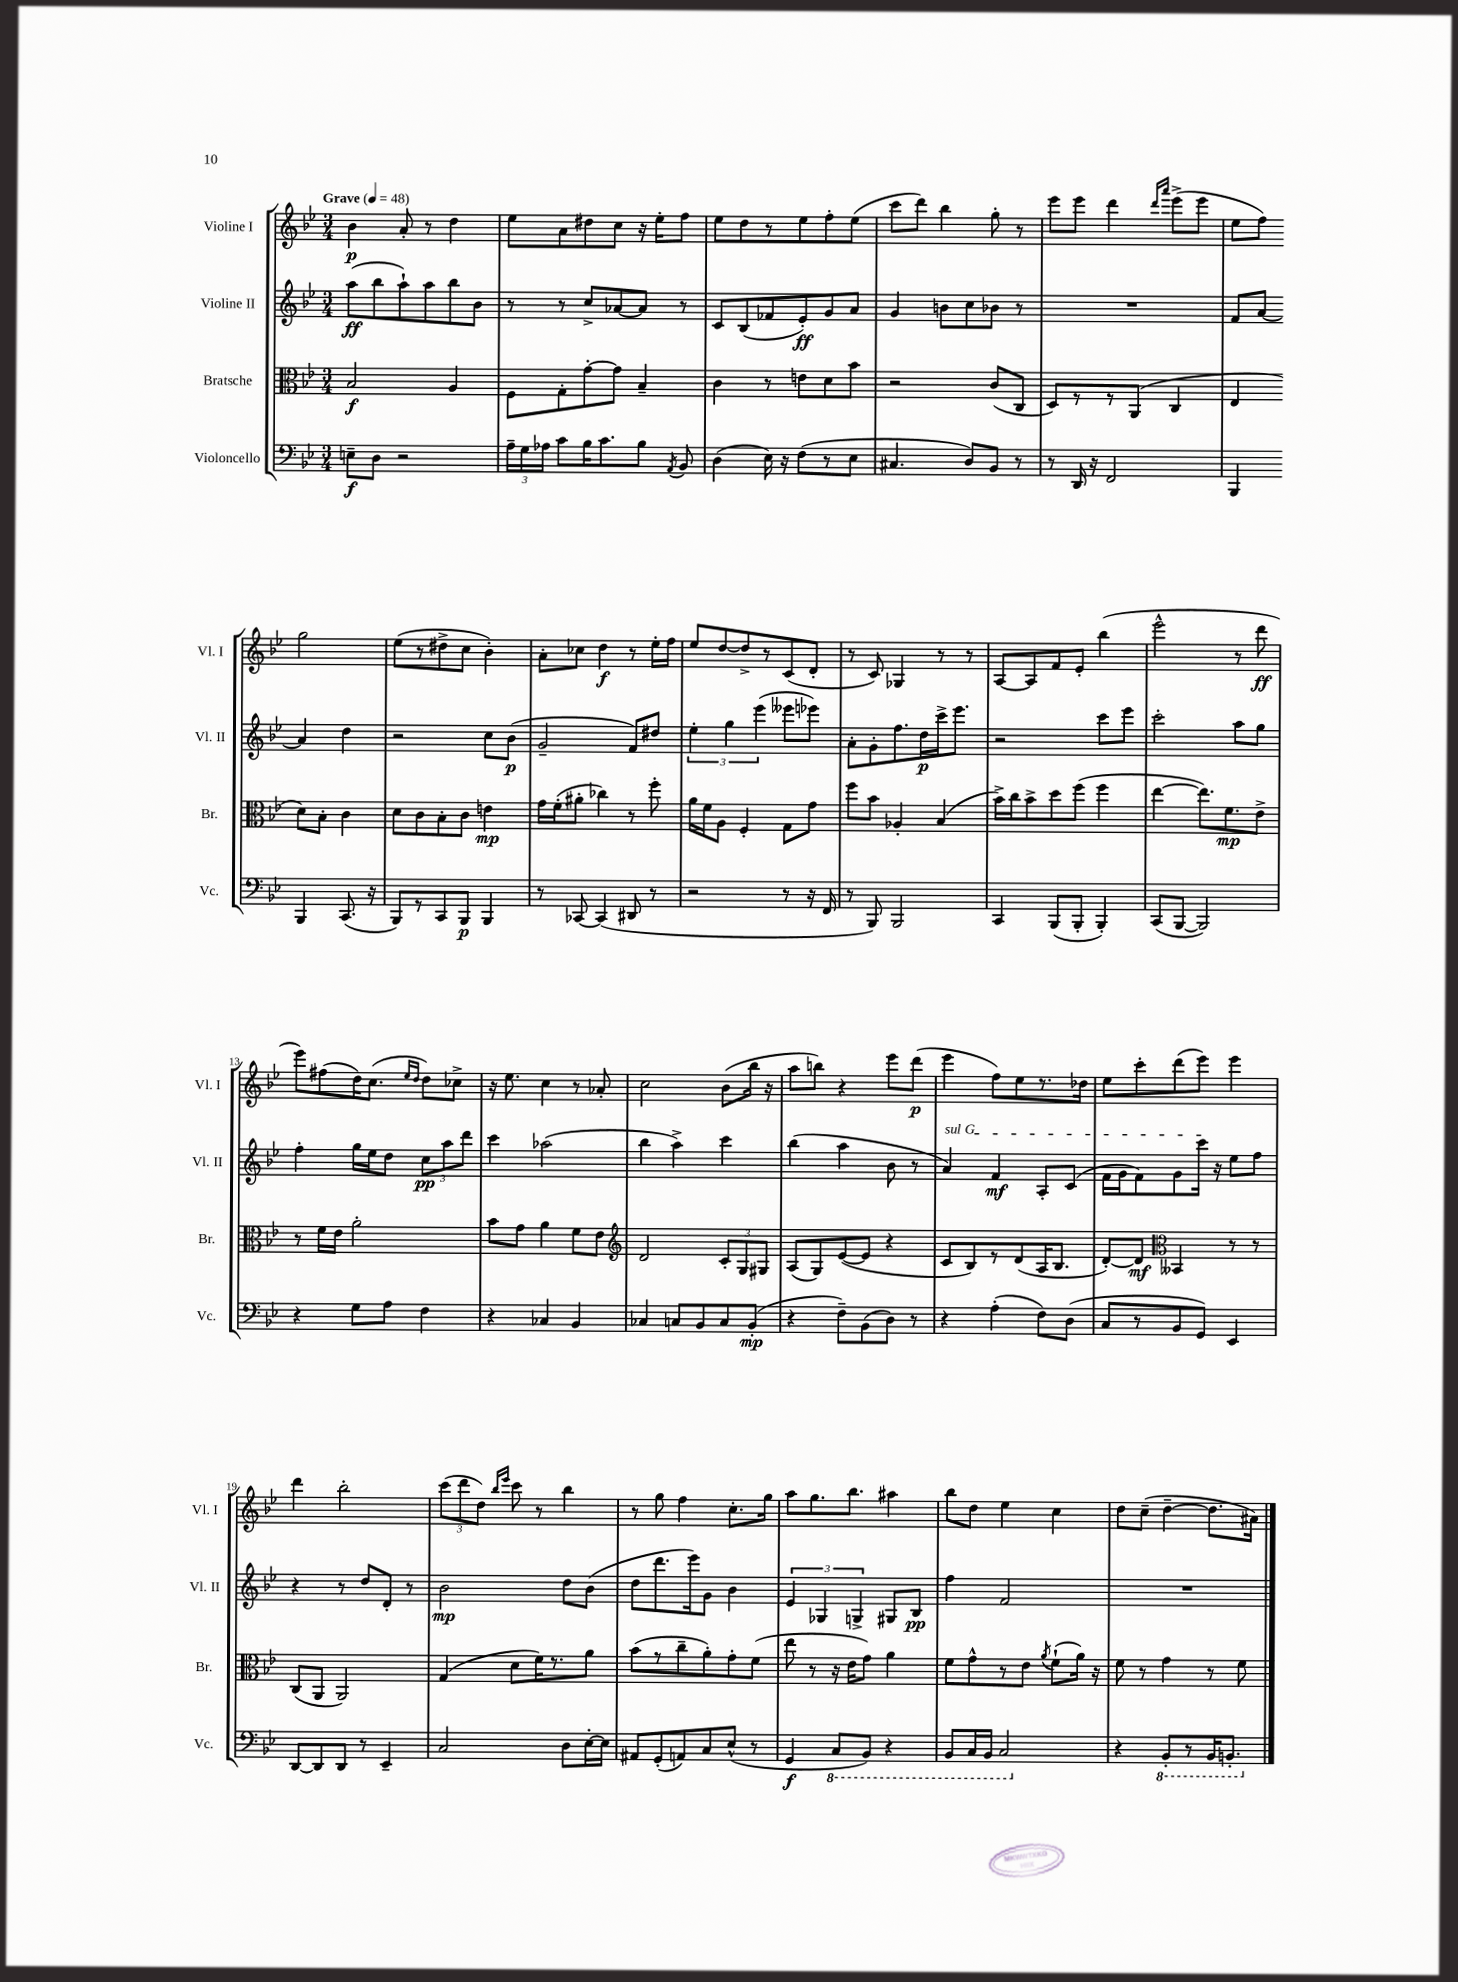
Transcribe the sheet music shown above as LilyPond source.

<<
\new StaffGroup <<
\new Staff = "s0" \with { instrumentName = "Violine I" shortInstrumentName = "Vl. I" } {
    \clef treble \key bes \major \numericTimeSignature \time 3/4 \tempo "Grave" 4 = 48
    \autoBeamOff bes'4\p a'8-. r8 d''4 |
    ees''8[ a'8 dis''8 c''8] r16 ees''16[-. f''8] |
    ees''8[ d''8 r8 ees''8 f''8-. ees''8]( |
    c'''8[ d'''8]) bes''4 g''8-. r8 |
    ees'''8[ ees'''8] d'''4 \grace { d'''16[ a'''16] } ees'''8[->( ees'''8] |
    ees''8[ f''8]) g''2 |
    ees''8[( r8 dis''8-> c''8] bes'4-.) |
    a'8[-. ces''8] d''4\f r8 ees''16[-. f''16] |
    ees''8[ d''8~ d''8-> r8 c'8( d'8]-. |
    r8 c'8) ges4 r8 r8 |
    a8[~ a8 f'8 ees'8]-. bes''4( |
    ees'''2-^ r8 d'''8\ff |
    ees'''8[) fis''8( d''16) c''8.]( \grace { ees''16[ d''16] } d''8[) ces''8]-> |
    r16 ees''8. c''4 r8 aes'8-. |
    c''2 bes'8[( bes''16] r16 |
    a''8[ b''8]) r4 ees'''8[ d'''8]\p( |
    ees'''4 f''8[) ees''8 r8. des''16] |
    ees''8[ c'''8-. d'''8( ees'''8]) ees'''4 |
    d'''4 bes''2-. |
    \tuplet 3/2 { c'''8[( d'''8 d''8]) } \grace { bes''16[ ees'''16] } c'''8 r8 bes''4 |
    r8 g''8 f''4 c''8.[-. g''16] |
    a''8[ g''8. bes''8.] ais''4 |
    bes''8[ d''8] ees''4 c''4 |
    d''8[ c''8]--( d''4~-- d''8.[ ais'16]) \bar "|." |
}
\new Staff = "s1" \with { instrumentName = "Violine II" shortInstrumentName = "Vl. II" } {
    \clef treble \key bes \major \numericTimeSignature \time 3/4
    \autoBeamOff a''8[\ff( bes''8 a''8-!) a''8 bes''8 bes'8] |
    r8 r8 c''8[-> aes'8~ aes'8] r8 |
    c'8[ bes8( fes'8 ees'8-.\ff) g'8 a'8] |
    g'4 b'8[ c''8 bes'8] r8 |
    R2. |
    f'8[ a'8]~ a'4 d''4 |
    r2 c''8[ bes'8]\p( |
    g'2-- f'8[) dis''8] |
    \tuplet 3/2 { ees''4-. g''4 ees'''4( } eeses'''8[ ees'''8]) |
    a'8[-. g'8-. f''8. d''16\p c'''16-> ees'''8.] |
    r2 c'''8[ ees'''8] |
    c'''2-. a''8[ g''8] |
    f''4-. g''16[ ees''16 d''8] \tuplet 3/2 { c''8[\pp a''8 d'''8] } |
    c'''4 aes''2( |
    bes''4 a''4->) c'''4 |
    bes''4( a''4 bes'8 r8 |
    \once \override TextSpanner.bound-details.left.text = \markup { \italic "sul G" } a'4\startTextSpan) f'4\mf a8[-. c'8]( |
    f'16[ g'16 f'8) g'8 c'''16]\stopTextSpan r16 ees''8[ f''8] |
    r4 r8 d''8[ d'8]-. r8 |
    bes'2\mp d''8[ bes'8]( |
    d''8[ d'''8. ees'''16) g'8] bes'4 |
    \tuplet 3/2 { ees'4 ges4 g4-> } gis8[ bes8]\pp |
    f''4 f'2 |
    R2. \bar "|." |
}
\new Staff = "s2" \with { instrumentName = "Bratsche" shortInstrumentName = "Br." } {
    \clef alto \key bes \major \numericTimeSignature \time 3/4
    \autoBeamOff bes2\f a4 |
    f8[ g8-. g'8~-. g'8] bes4-- |
    c'4 r8 e'8[ d'8 bes'8] |
    r2 c'8[( c8] |
    d8[) r8 r8 a,8]( c4 |
    ees4 d'8[) bes8]-. c'4 |
    d'8[ c'8 bes8-. c'8] e'4\mp |
    g'16[ f'16-.( ais'8]-. ces''4) r8 f''8-. |
    a'16[ f'16 a8] f4-. g8[ g'8] |
    f''8[ bes'8] aes4-. bes4( |
    bes'16[->) c''16 bes'8-> d''8 f''8]( f''4 |
    ees''4~ ees''8.[) f'8.\mp ees'8]-> |
    r8 f'16[ ees'16] a'2-. |
    bes'8[ g'8] a'4 f'8[ ees'8] |
    \clef treble d'2 \tuplet 3/2 { c'8[-. g8 gis8] } |
    a8[( g8) ees'8~( ees'8] r4 |
    c'8[ bes8) r8 d'8( a16 bes8.] |
    d'8[~-.) d'8]\mf \clef alto beses,4 r8 r8 |
    c8[( a,8] a,2) |
    g4( d'8[ f'16) r8. a'8] |
    bes'8[( r8 c''8-- a'8-.) g'8-. f'8]( |
    ees''8 r8 r16 ees'16[ g'8]) a'4 |
    f'8[ g'8-^ r8 ees'8] \acciaccatura { a'8 } f'8[-!( a'16]) r16 |
    f'8 r8 g'4 r8 f'8 \bar "|." |
}
\new Staff = "s3" \with { instrumentName = "Violoncello" shortInstrumentName = "Vc." } {
    \clef bass \key bes \major \numericTimeSignature \time 3/4
    \autoBeamOff e8[--\f d8] r2 |
    \tuplet 3/2 { a16[-- g16 aes16] } c'8[ bes16 c'8. bes8] \acciaccatura { a,8 } bes,8 |
    d4( ees16) r16 f8[( r8 ees8] |
    cis4. d8[) bes,8] r8 |
    r8 d,16 r16 f,2 |
    bes,,4 bes,,4 c,8.( r16 |
    bes,,8[) r8 c,8 bes,,8]\p bes,,4 |
    r8 ces,8~ ces,4( dis,8 r8 |
    r2 r8 r16 f,16 |
    r8 bes,,8) bes,,2 |
    c,4 bes,,8[( bes,,8]-. bes,,4-.) |
    c,8[( bes,,8]~ bes,,2) |
    r4 g8[ a8] f4 |
    r4 ces4 bes,4 |
    ces4 c8[ bes,8 c8 bes,8]-.\mp( |
    r4 f8[--) bes,8( d8]) r8 |
    r4 a4-.( f8[) d8]( |
    c8[ r8 bes,8 g,8]) ees,4 |
    d,8[~ d,8 d,8] r8 ees,4-- |
    c2 d8[ ees16~-. ees16] |
    ais,8[ g,8-.( a,8) c8 ees8]-^( r8 |
    g,4\f \ottava #-1 c,8[ bes,,8]) r4 |
    bes,,8[ c,16 bes,,16] c,2 \ottava #0 |
    r4 \ottava #-1 bes,,8[-. r8 bes,,16 b,,8.]-. \ottava #0 \bar "|." |
}
>>
>>
